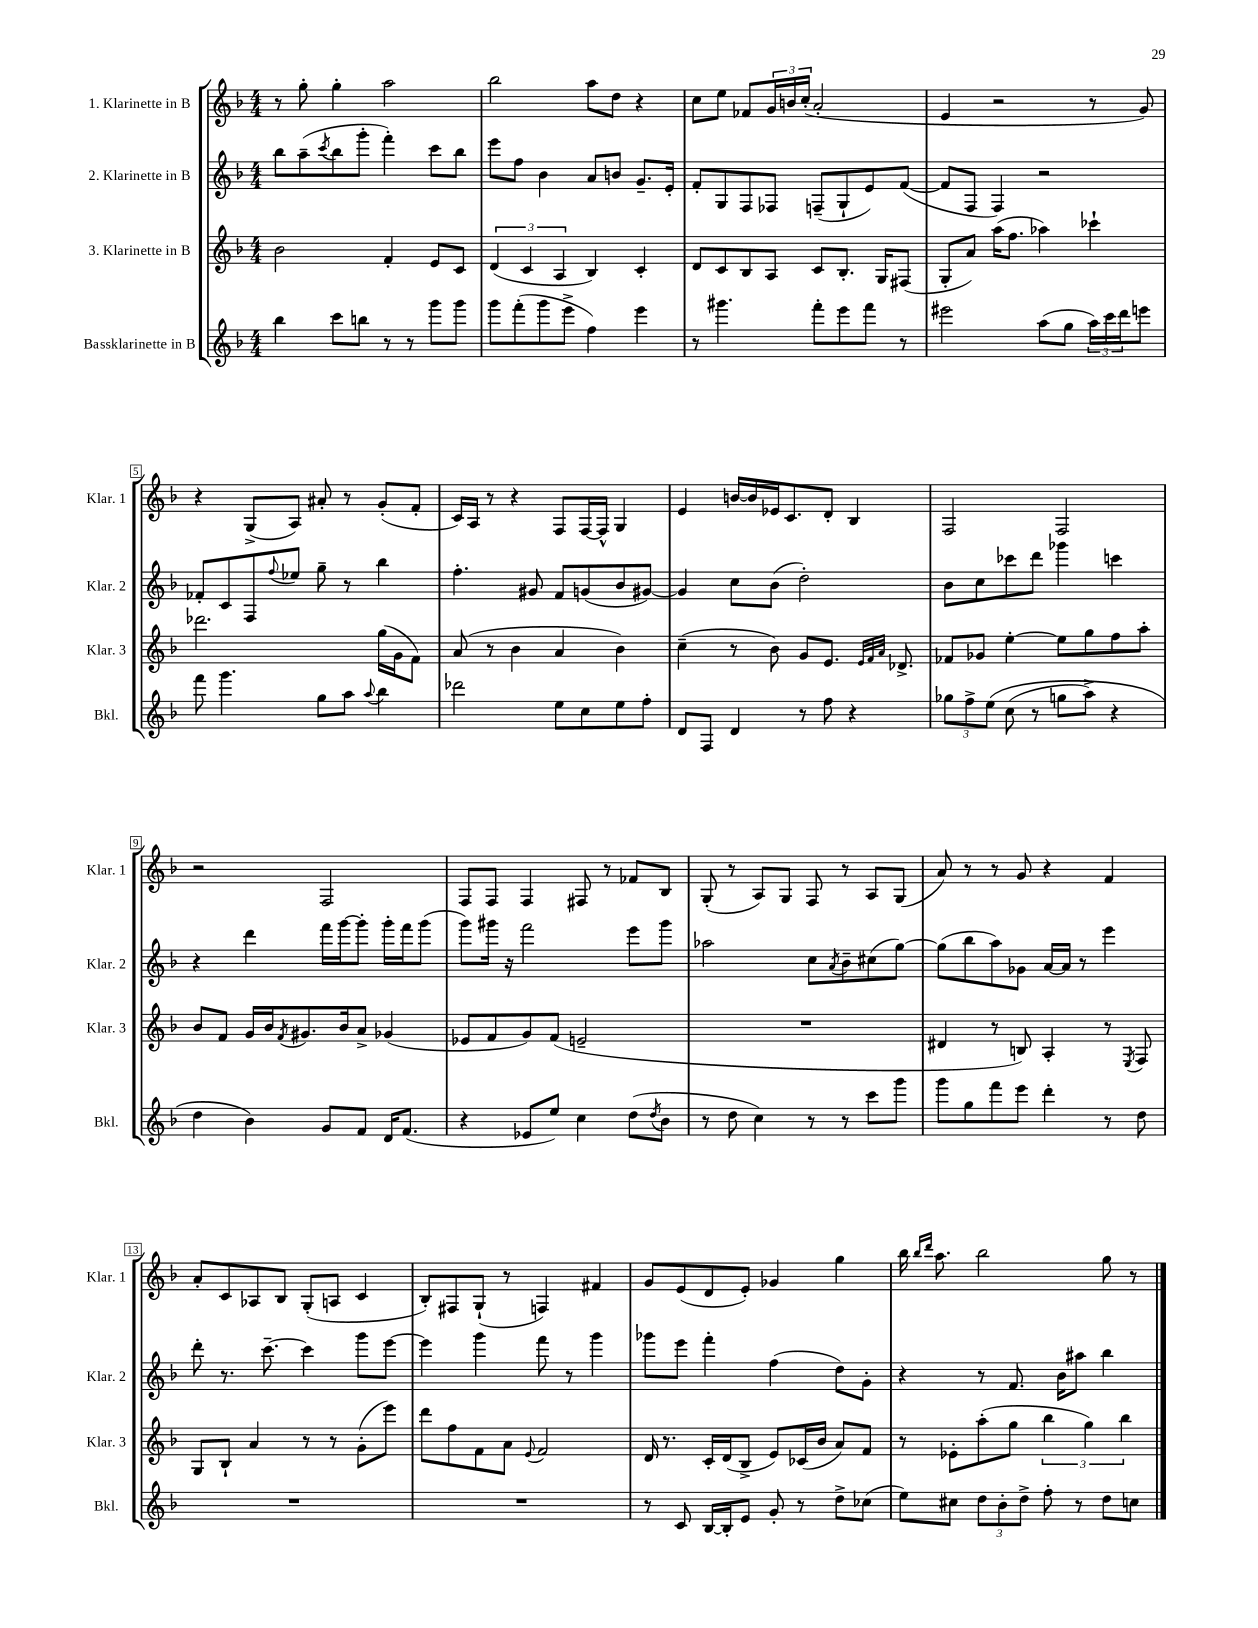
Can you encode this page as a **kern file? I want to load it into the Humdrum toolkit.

**kern	**kern	**kern	**kern
*staff4	*staff3	*staff2	*staff1
*clefG2	*clefG2	*clefG2	*clefG2
*k[b-]	*k[b-]	*k[b-]	*k[b-]
*M4/4	*M4/4	*M4/4	*M4/4
4bb-\	2b-\	8bb-\L	8r
.	.	(8aa~\	8gg'\
.	.	8qccc/	.
8ccc\L	.	8bb-\	4gg'\
8bb\J	.	8ggg'\J	.
8r	4f'/	4fff'\)	2aa\
8r	.	.	.
8ggg\L	8e/L	8ccc\L	.
8ggg\J	8c/J	8bb-\J	.
=	=	=	=
8ggg\L	(6d/	8eee\L	2bb-\
(8fff'\	.	8ff\J	.
.	6c/	.	.
8ggg\	.	4b-\	.
.	6A/	.	.
8eee^\J	.	.	.
4ff\)	4B-/)	8a/L	8aa\L
.	.	8b/J	8dd\J
4eee\	4c'/	8.g~/L	4r
.	.	16e'/Jk	.
=	=	=	=
8r	8d/L	8f'/L	8cc\L
4.ggg#\	8c/	8G/	8ee\J
.	8B-/	8F/	8f-/L
.	8A/J	8F-/J	24g/L
.	.	.	24b/
.	.	.	(24cc'/JJ
8fff'\L	8c/L	(8F~/L	2a'/
8eee\	8.B-'/J	8G`/	.
8fff\J	.	8e/)	.
.	16G/LK	.	.
8r	(8F#/J	([8f/J	.
=	=	=	=
2eee#\	8G'/L	8f/]L	4e/
.	8a/J)	8F/J	.
.	(16aa\LK	4F/)	2r
.	8.ff\J	.	.
(8aa\L	4aa-\)	2r	.
8gg\J	.	.	.
24aa\LL)	4ccc-`\	.	8r
24ccc\	.	.	.
24ddd\J	.	.	.
8eee\J	.	.	8g/)
=	=	=	=
8fff\	2.ddd-\	8f-'/L	4r
4.ggg\	.	8c/	.
.	.	8F/	(8G^/L
.	.	8qqff/	.
.	.	8ee-/J	8A/J)
8gg\L	.	8gg~\	8a#'/
8aa\J	.	8r	8r
8qqaa/	.	.	.
4bb-\	(16gg\LL	4bb-\	(8g'/L
.	16g\J	.	.
.	8f\J)	.	8f'/J
=	=	=	=
2ddd-\	(8a/	4.ff'\	16c/LL)
.	.	.	16A/JJ
.	8r	.	8r
.	4b-\	.	4r
.	.	8g#/	.
8ee\L	4a/	8f/L	8F/L
8cc\	.	(8g/	[16F/L
.	.	.	16F^^/]JJ
8ee\	4b-\)	8b-/	4G/
8ff'\J	.	[8g#/J)	.
=	=	=	=
8d/L	(4cc~\	4g#/]	4e/
8F/J	.	.	.
4d/	8r	8cc\L	[16b/LL
.	.	.	16b/]
.	8b-\)	(8b-\J	16e-/J
.	.	.	8.c/
8r	8g/L	2dd'\)	.
8ff\	8.e/J	.	8d'/J
4r	.	.	4B-/
.	32qqe/LLL	.	.
.	32qqf/	.	.
.	32qqa/JJJ	.	.
.	8.d-^/	.	.
=	=	=	=
12gg-\L	8f-/L	8b-\L	2F/
12ff^\	.	.	.
.	8g-/J	8cc\	.
&(12ee\J	.	.	.
(8cc\	[4ee'\	8ccc-\	.
8r	.	8ddd\J	.
8gg\L	8ee\]L	4ggg-\	2F/
8aa^\J)	8gg\	.	.
4r	8ff\	4ccc\	.
.	8aa'\J	.	.
=	=	=	=
4dd\	8b-/L	4r	2r
.	8f/J	.	.
4b-\&)	16g/LL	4ddd\	.
.	16b-/J	.	.
.	8qf/	.	.
.	8.g#/	.	.
8g/L	.	16fff\LL	2F/
.	16b-/k	[16ggg\J	.
8f/J	8a^/J	8ggg'\]J	.
16d/LK	(4g-/	16ggg'\LL	.
(8.f/J	.	16fff\J	.
.	.	(8ggg\J	.
=	=	=	=
4r	8e-/L	8ggg\L)	8F/L
.	8f/	16ggg#\Jk	8F/J
.	.	16r	.
8e-/L	8g/)	2fff\	4F/
8ee/J)	(8f/J	.	.
4cc\	2e~/	.	8F#/
.	.	.	8r
(8dd\L	.	8eee\L	8f-/L
8qdd/	.	.	.
8b-\J	.	8ggg#\J	8B-/J
=	=	=	=
8r	1r	2aa-\	(8G'/
8dd\	.	.	8r
4cc\)	.	.	8A/L)
.	.	.	8G/J
8r	.	8cc\L	8F/
.	.	8qa/	.
8r	.	8b-~\	8r
8ccc\L	.	(8cc#\	8A/L
8ggg\J	.	[8gg\J)	(8G/J
=	=	=	=
8ggg\L	4d#/	(8gg\]L	8a/)
8gg\	.	8bb-\	8r
8fff\	8r	8aa\)	8r
8eee\J	8B/)	8g-\J	8g/
4ddd'\	4A'/	[16a/LL	4r
.	.	16a/]JJ	.
.	.	8r	.
8r	8r	4eee\	4f/
.	8qE/	.	.
8dd\	8F/	.	.
=	=	=	=
1r	8G/L	8ddd'\	8a'/L
.	8B-`/J	8.r	8c/
.	4a/	.	8A-/
.	.	[8.ccc~\	.
.	.	.	8B-/J
.	8r	4ccc\]	(8G'/L
.	8r	.	8A/J
.	(8g'\L	8ggg\L	4c/
.	8eee\J)	[8eee\J	.
=	=	=	=
1r	8ddd\L	4eee\]	8B-'/L)
.	8ff\	.	8F#/
.	8f\	4ggg\	(8G`/J
.	8a\J	.	8r
.	8qqe/	.	.
.	2f/	8fff\	4F/)
.	.	8r	.
.	.	4ggg\	4f#/
=	=	=	=
8r	16d/	8ggg-\L	8g/L
.	8.r	.	.
8c/	.	8eee\J	(8e/
[16B-/LL	16c'/LL	4fff'\	8d/
16B-'/]J	(16d/J	.	.
8e/J	8B-^/J	.	8e'/J)
8g'/	8e/L)	(4ff\	4g-/
8r	(16c-/L	.	.
.	16b-/JJ	.	.
8dd^\L	8a/L)	8dd\L)	4gg\
(8cc-\J	8f/J	8g'\J	.
=	=	=	=
8ee\L)	8r	4r	16bb-\
.	.	.	16qqbb-/LL
.	.	.	16qqddd/JJ
.	.	.	8.aa\
8cc#\J	8e-'\L	.	.
12dd\L	(8aa'\	8r	2bb-\
12b-'\	.	.	.
.	8gg\J	8.f/	.
12dd^\J	.	.	.
8ff'\	6bb-\	.	.
.	.	16b-\LK	.
8r	.	8aa#\J	.
.	6gg\)	.	.
8dd\L	.	4bb-\	8gg\
.	6bb-\	.	.
8cc\J	.	.	8r
==	==	==	==
*-	*-	*-	*-
